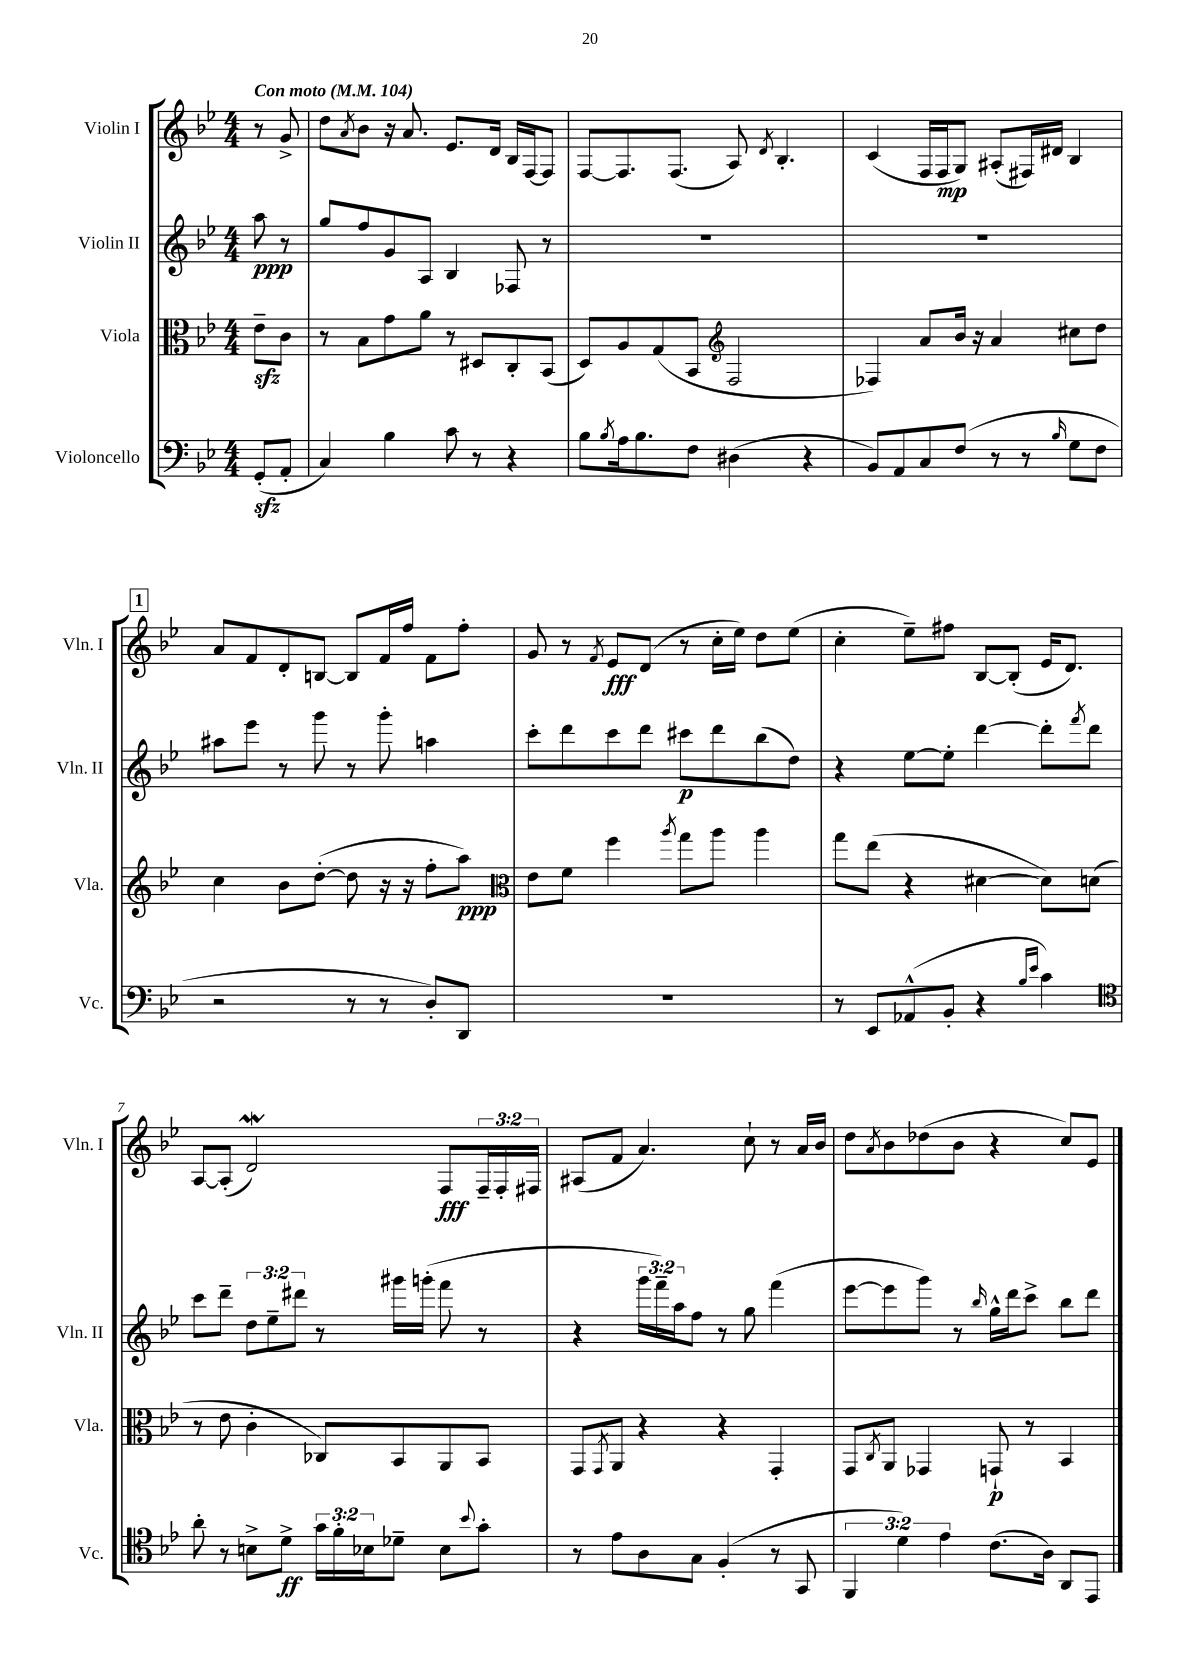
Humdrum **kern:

**kern	**kern	**kern	**kern
*staff4	*staff3	*staff2	*staff1
*clefF4	*clefC3	*clefG2	*clefG2
*k[b-e-]	*k[b-e-]	*k[b-e-]	*k[b-e-]
*M4/4	*M4/4	*M4/4	*M4/4
*MM104	*MM104	*MM104	*MM104
(8GG'/L	8e-~\L	8aa\	8r
8AA'/J	8c\J	8r	8g^/
=	=	=	=
4C/)	8r	8gg/L	8dd\L
.	.	.	8qa/
.	8B-\L	8ff/	8b-\J
4B-\	8g\	8g/	16r
.	.	.	8.a/
.	8a\J	8A/J	.
8c\	8r	4B-/	8.e-/L
8r	8D#/L	.	.
.	.	.	16d/Jk
4r	8C'/	8F-/	16B-/LL
.	.	.	[16F/J
.	(8BB-/J	8r	8F/]J
=	=	=	=
8B-\L	8D/L)	1r	[8F/L
8qB-/	.	.	.
16A\k	8A/	.	8.F/]
8.B-\	.	.	.
.	(8G/	.	.
.	.	.	(8.F/J
8F\J	8BB-/J	.	.
*	*clefG2	*	*
(4D#\	2F/	.	8A/)
.	.	.	8qd/
.	.	.	4.B-'/
4r	.	.	.
=	=	=	=
8BB-/L)	4F-/)	1r	(4c/
8AA/	.	.	.
8C/	8a/L	.	16F/LL
.	.	.	16F/J
(8F/J	16b-/Jk	.	8G/J)
.	16r	.	.
8r	4a/	.	(8A#'/L
8r	.	.	16F#/L)
.	.	.	16d#/JJ
16qqB-/	.	.	.
8G\L	8cc#\L	.	4B-/
8F\J	8dd\J	.	.
=	=	=	=
2r	4cc\	8aa#\L	8a/L
.	.	8eee-\J	8f/
.	8b-\L	8r	8d'/
.	([8dd'\J	8ggg\	[8B/J
8r	8dd\]	8r	8B/]L
8r	16r	8ggg'\	16f/L
.	16r	.	16ff/JJ
8D'/L)	8ff'\L	4aa\	8f\L
8DD/J	8aa\J)	.	8ff'\J
=	=	=	=
*	*clefC3	*	*
1r	8e-\L	8ccc'\L	8g/
.	8f\J	8ddd\	8r
.	.	.	8qf/
.	4ff\	8ccc\	8e-/L
.	.	8ddd\J	(8d/J
.	8qaa/	.	.
.	8gg\L	8ccc#\L	8r
.	8aa\J	8ddd\	16cc'\LL
.	.	.	16ee-\JJ)
.	4aa\	(8bb-\	8dd\L
.	.	8dd\J)	(8ee-\J
=	=	=	=
8r	8gg\L	4r	4cc'\
8EE-/L	(8ee-\J	.	.
(8AA-^^/	4r	[8ee-\L	8ee-~\L)
8BB-'/J	.	8ee-'\]J	8ff#\J
4r	[4d#\	[4ddd\	[8B-/L
.	.	.	(8B-'/]J
16qqB-/LL	.	.	.
16qqe-/JJ	.	.	.
4c\)	8d#\]L)	8ddd'\]L	16e-/LK
.	.	.	8.d/J)
.	.	8qfff/	.
.	(8d\J	8ddd\J	.
=	=	=	=
*clefC4	*	*	*
8a'\	8r	8ccc\L	[8A/L
8r	8e-\	8ddd~\J	(8A'/]J
8B^\L	4c'\	12dd\L	2d/)
.	.	12ee-~\	.
8d^\J	.	.	.
.	.	12ddd#\J	.
24g\LL	8C-/L)	8r	.
24f'\	.	.	.
24B-\J	.	.	.
8d-~\J	8BB-/	16ggg#\LL	.
.	.	(16ggg'\JJ	.
8B-\L	8AA/	8fff\	8F/L
8qqb-/	.	.	.
8g'\J	8BB-/J	8r	24F~/L
.	.	.	24F'/
.	.	.	24F#/JJ
=	=	=	=
8r	8GG/L	4r	(8A#/L
.	8qGG/	.	.
8e-\L	8AA/J	.	8f/J
8A\	4r	24ggg\LL	4.a/)
.	.	24fff~\)	.
.	.	24aa\J	.
8G\J	.	8ff\J	.
(4F'/	4r	8r	.
.	.	8gg\	8cc`\
8r	4GG'/	(4fff\	8r
8GG/	.	.	16a/LL
.	.	.	16b-/JJ
=	=	=	=
6FF/	8GG/L	[8eee-\L	8dd\L
.	8qC/	.	8qa/
.	8AA/J	8eee-\]	8b-\
6d\)	.	.	.
.	4GG-/	8ggg\J)	(8dd-\
6e-\	.	.	.
.	.	8r	8b-\J
.	.	16qqbb-/	.
(8.c\L	8GG`/	16gg^^\LL	4r
.	.	16ddd\J	.
.	8r	8ccc^\J	.
16A\Jk)	.	.	.
8AA/L	4BB-/	8bb-\L	8cc/L)
8EE-/J	.	8ddd\J	8e-/J
==	==	==	==
*-	*-	*-	*-
